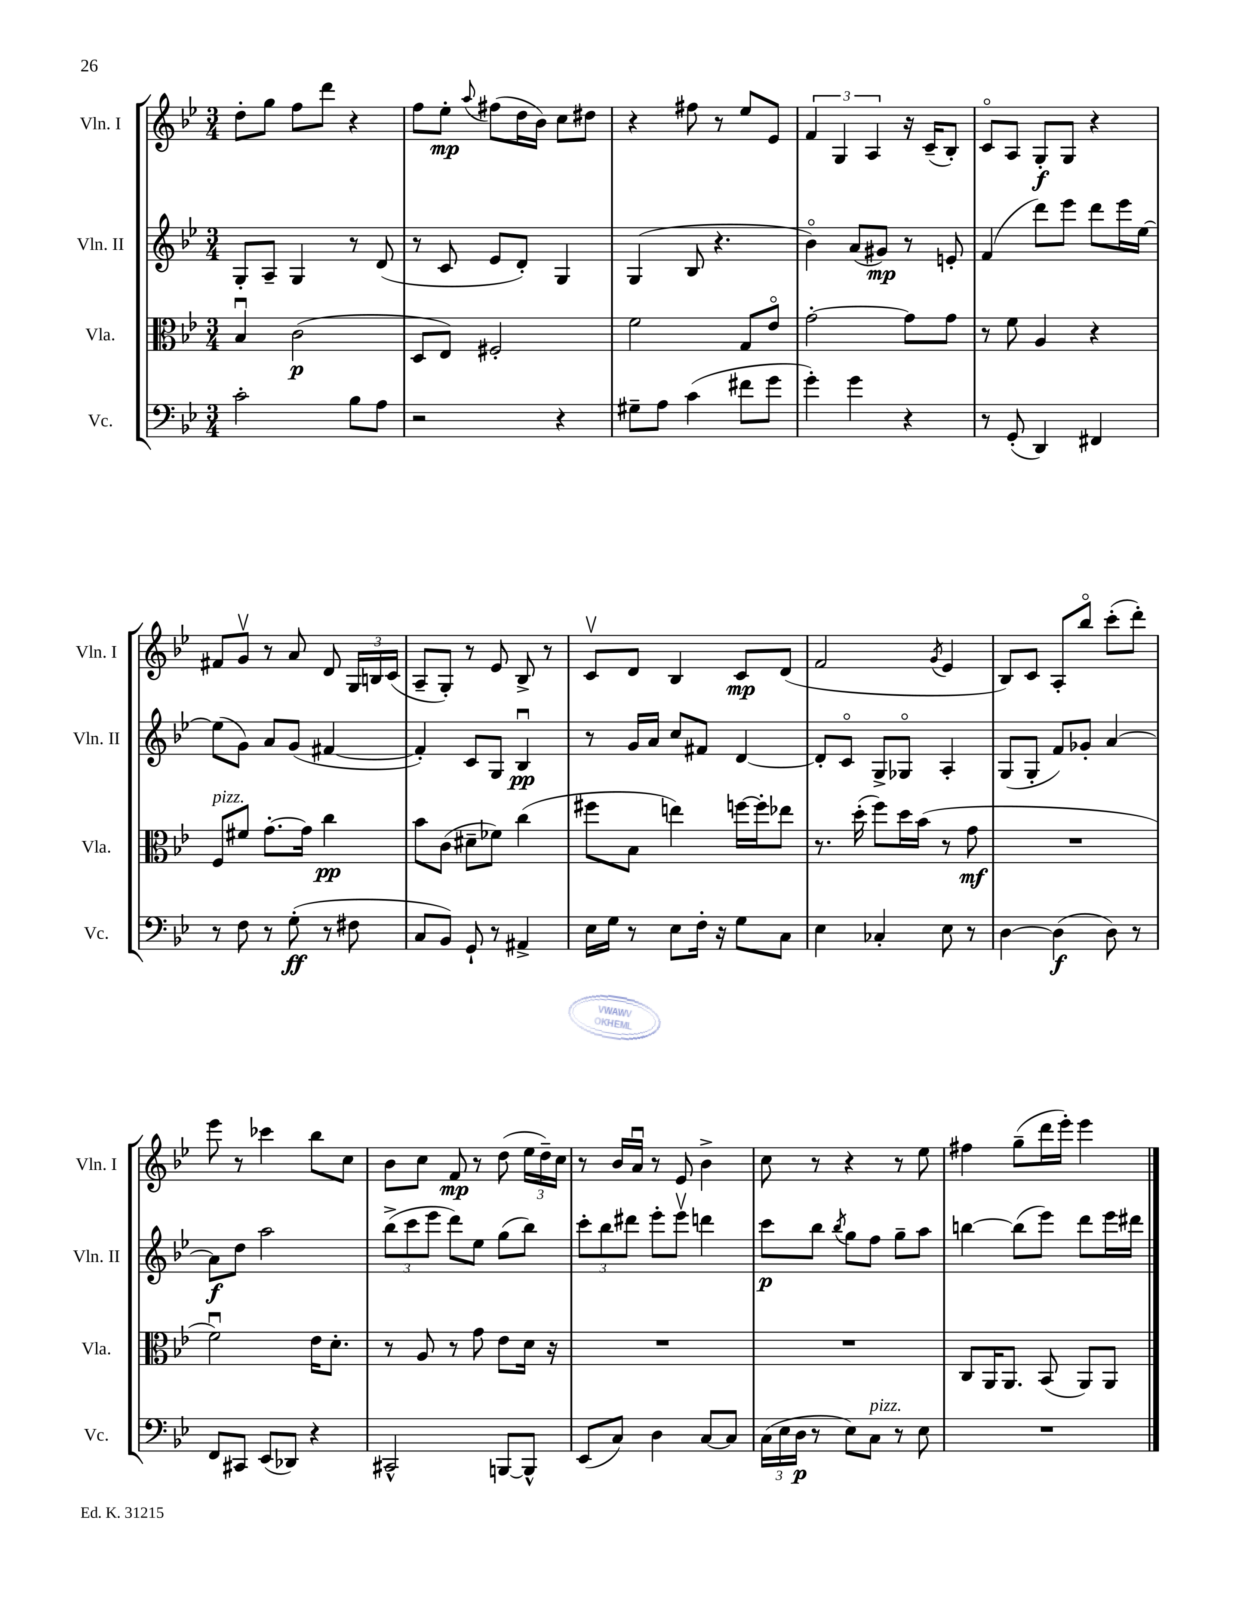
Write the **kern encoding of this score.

**kern	**kern	**kern	**kern
*staff4	*staff3	*staff2	*staff1
*clefF4	*clefC3	*clefG2	*clefG2
*k[b-e-]	*k[b-e-]	*k[b-e-]	*k[b-e-]
*M3/4	*M3/4	*M3/4	*M3/4
2c'	4B-u	8G'	8dd'
.	.	8A~	8gg
.	(2c	4G	8ff
.	.	.	8ddd
8B-	.	8r	4r
8A	.	(8d	.
=	=	=	=
2r	8D	8r	8ff
.	8E-)	8c	8ee-'
.	.	.	8qqaa
.	2F#'	8e-	(8ff#
.	.	8d')	16dd
.	.	.	16b-)
4r	.	4G	8cc
.	.	.	8dd#
=	=	=	=
8G#~	2f	(4G	4r
8A	.	.	.
(4c	.	8B-	8ff#
.	.	4.r	8r
8f#	8G	.	8ee-
8g	8e-o	.	8e-
=	=	=	=
4g')	[2g'	4b-o)	6f
.	.	.	6G
4g	.	(8a	.
.	.	.	6A
.	.	8g#)	.
4r	8g]	8r	16r
.	.	.	(16c~
.	8g	8e'	8B-')
=	=	=	=
8r	8r	(4f	8co
(8GG'	8f	.	8A
4DD)	4A	8ddd)	8G'
.	.	8eee-	8G
4FF#	4r	8ddd	4r
.	.	16eee-	.
.	.	[16ee-	.
=	=	=	=
8r	8F	(8ee-]	8f#
8F	8f#	8g)	8gv
8r	[8.g'	8a	8r
(8G'	.	(8g	8a
.	16g]	.	.
8r	4cc	[4f#	8d
8F#	.	.	24G
.	.	.	24B
.	.	.	(24c
=	=	=	=
8C	8b-	4f#'])	8A~
8BB-)	(8c	.	8G')
8GG`	8d#~	8c	8r
8r	8f-)	8G	8e-
4AA#^	(4cc	4B-u	8B-^
.	.	.	8r
=	=	=	=
16E-	8ff#	8r	8cv
16G	.	.	.
8r	8B-	16g	8d
.	.	16a	.
8E-	4ee)	8cc	4B-
16F'	.	8f#	.
16r	.	.	.
8G	[16ff	[4d	8c
.	16ff']	.	.
8C	8ee-	.	(8d
=	=	=	=
4E-	8.r	8d']	2f
.	.	8co	.
.	(16dd'	.	.
4C-'	8ff)	8G^	.
.	16dd	8G-o	.
.	(16b-	.	.
.	.	.	8qg
8E-	8r	4A'	4e-
8r	8g	.	.
=	=	=	=
[4D	2.r	(8G	8B-)
.	.	8G'	8c
(4D]	.	8f)	8A'
.	.	8g-'	8bb-o
8D)	.	[4a	(8ccc'
8r	.	.	8ddd')
=	=	=	=
8FF	2fu)	8a]	8eee-
8CC#	.	8dd	8r
(8EE-	.	2aa	4ccc-
8DD-)	.	.	.
4r	16e-	.	8bb-
.	8.d'	.	.
.	.	.	8cc
=	=	=	=
2CC#^^	8r	(12bb-^	8b-
.	.	12ccc	.
.	8A	.	8cc
.	.	12eee-	.
.	8r	8ddd)	8f
.	8g	8ee-	8r
[8BBB	8e-	(8gg	(8dd
8BBB^^]	16d	8bb-)	24ee-
.	.	.	24dd~)
.	16r	.	.
.	.	.	24cc
=	=	=	=
(8EE-	2.r	12ccc'	8r
.	.	12bb-	.
8C)	.	.	16b-
.	.	12ddd#	.
.	.	.	16au
4D	.	8eee-'	8r
.	.	8eee-v	8e-
[8C	.	4ddd	4b-^
8C]	.	.	.
=	=	=	=
(24C	2.r	8ccc	8cc
24E-	.	.	.
24D	.	.	.
8r	.	8bb-	8r
.	.	8qbb-	.
8E-)	.	8gg	4r
8C	.	8ff	.
8r	.	8gg~	8r
8E-	.	8aa	8ee-
=	=	=	=
2.r	8C	[4bb	4ff#
.	16AA	.	.
.	8.AA	.	.
.	.	(8bb]	(8gg~
.	(8BB-	8eee-)	16ddd
.	.	.	16eee-')
.	8AA)	8ddd	4eee-
.	8AA	16eee-	.
.	.	16ddd#	.
==	==	==	==
*-	*-	*-	*-
